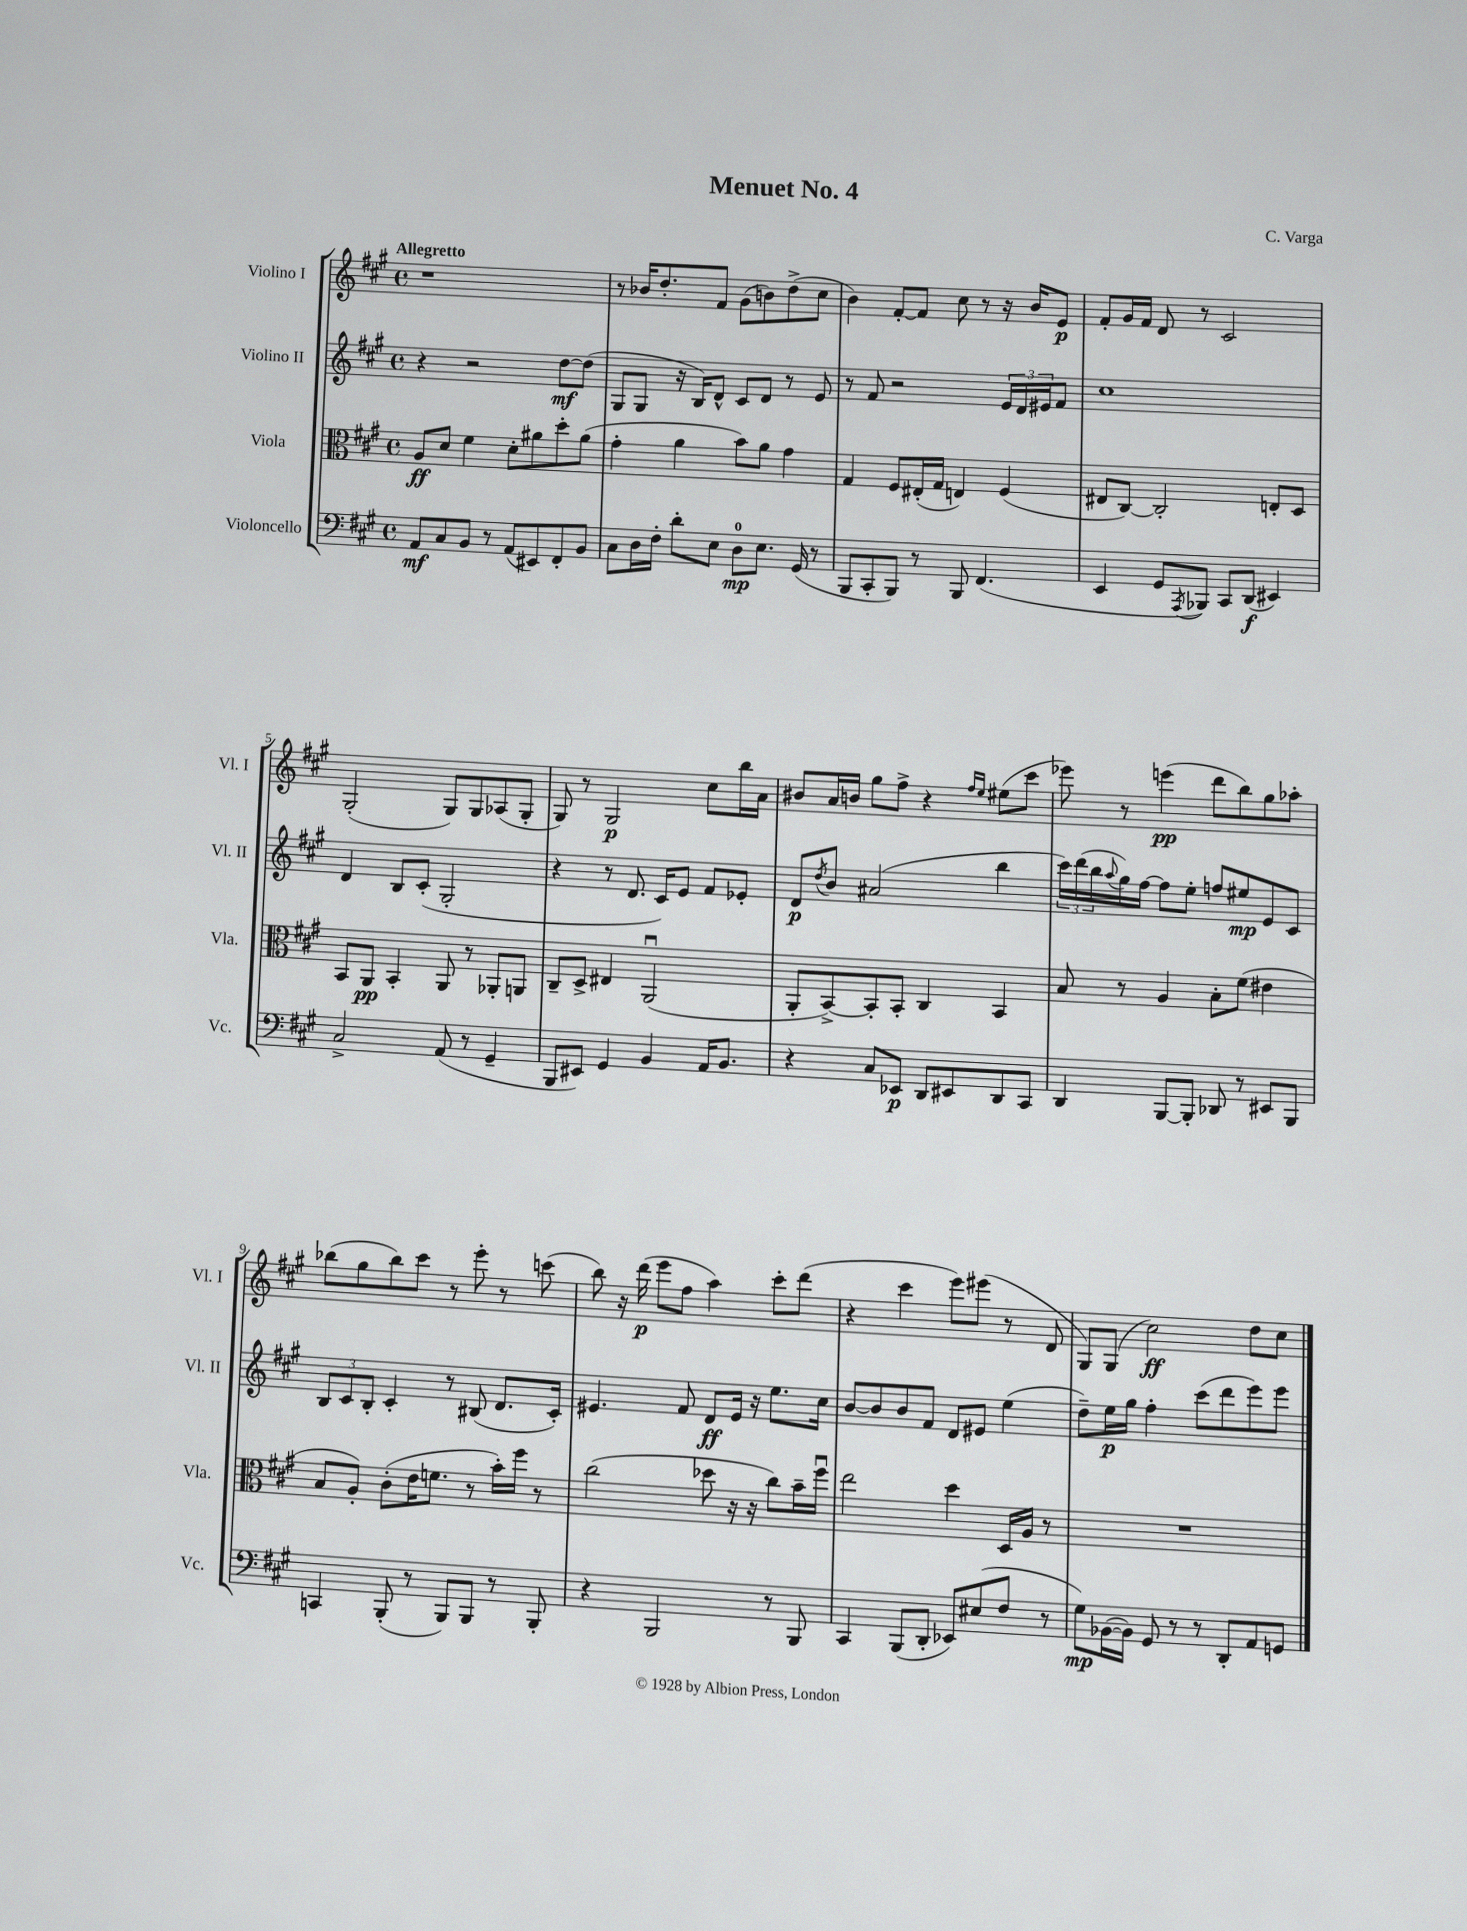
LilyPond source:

\header { title = "Menuet No. 4" composer = "C. Varga" }
<<
\new StaffGroup <<
\new Staff = "s0" \with { instrumentName = "Violino I" shortInstrumentName = "Vl. I" } {
    \clef treble \key a \major \defaultTimeSignature \time 4/4 \tempo "Allegretto"
    r1 |
    r8 bes'16 d''8.-. fis'8 gis'8( b'8) d''8->( cis''8 |
    b'4) fis'8~-. fis'8 cis''8 r8 r16 b'16 e'8\p |
    fis'8-. gis'16 fis'16 d'8 r8 cis'2 |
    gis2-.( gis8) gis8 aes8( gis8-. |
    gis8) r8 gis2\p cis''8 b''16 a'16 |
    bis'8 a'16 b'16 gis''8 fis''8-> r4 \grace { fis''16 e''16 } eis''8( cis'''8 |
    ees'''8) r8 e'''4\pp( d'''8 b''8) gis''8 aes''8-. |
    bes''8( gis''8 bes''8) cis'''8 r8 e'''8-. r8 c'''8( |
    b''8) r16 d'''16\p( e'''8 fis''8 a''4) cis'''8-. d'''8( |
    r4 cis'''4 e'''8) eis'''8( r8 d'8 |
    gis8) gis8( cis''2\ff) d''8 cis''8 \bar "|." |
}
\new Staff = "s1" \with { instrumentName = "Violino II" shortInstrumentName = "Vl. II" } {
    \clef treble \key a \major \defaultTimeSignature \time 4/4
    r4 r2 d''8~\mf d''8( |
    gis8 gis8 r16 b16) d'8-^ cis'8 d'8 r8 e'8 |
    r8 fis'8 r2 \tuplet 3/2 { e'16 d'16 eis'16 } fis'8 |
    cis''1 |
    d'4 b8 cis'8-.( gis2-. |
    r4 r8 d'8. cis'16) e'8 fis'8 ees'8-. |
    d'8\p \acciaccatura { d''8 } b'8 ais'2( b''4 |
    \tuplet 3/2 { cis'''16) d'''16( b''16 } \appoggiatura { a''8 } gis''16) fis''16~ fis''8 e''8-. f''8 eis''8\mp e'8 cis'8 |
    \tuplet 3/2 { b8 cis'8 b8-. } cis'4-. r8 bis8( d'8. cis'16-.) |
    eis'4. fis'8 d'8\ff eis'16 r16 e''8. cis''16 |
    b'8~ b'8 b'8 fis'8 d'8 eis'8 e''4( |
    d''8--) e''16\p gis''16 fis''4-. cis'''8( d'''8 e'''8) e'''8 \bar "|." |
}
\new Staff = "s2" \with { instrumentName = "Viola" shortInstrumentName = "Vla." } {
    \clef alto \key a \major \defaultTimeSignature \time 4/4
    a8\ff d'8 fis'4 d'8-. ais'8 d''8-. ais'8( |
    gis'4-. a'4 b'8) a'8 gis'4 |
    gis4 fis8 eis16-.( gis16 e4) fis4( |
    eis8 cis8~) cis2-. e8-. d8 |
    b,8 a,8\pp b,4-. a,8 r8 aes,8-. a,8 |
    cis8-- d8-> eis4 a,2\downbow( |
    a,8-. b,8~->) b,8-. b,8-. cis4 b,4 |
    b8 r8 a4 b8-. fis'8( eis'4 |
    b8 a8-.) cis'8-.( e'16 f'8. r8 b'16-.) fis''16 r8 |
    cis''2( des''8 r16 r16 cis''8) b'16-- fis''16\downbow |
    e''2 d''4 d16 a16 r8 |
    R1 \bar "|." |
}
\new Staff = "s3" \with { instrumentName = "Violoncello" shortInstrumentName = "Vc." } {
    \clef bass \key a \major \defaultTimeSignature \time 4/4
    a,8\mf cis8 b,8 r8 a,8( eis,8) fis,8-. b,8 |
    cis8 d16 fis16-. d'8-. e8 d8-0\mp e8. gis,16( r8 |
    b,,8 cis,8-. b,,8) r8 b,,8 fis,4.( |
    e,4 gis,8 \acciaccatura { a,,8 } bes,,8) cis,8 d,8\f( eis,4) |
    cis2-> a,8( r8 gis,4-- |
    b,,8 eis,8) gis,4 b,4 a,16 b,8. |
    r4 cis8 ees,8\p d,8 eis,8 d,8 cis,8 |
    d,4 b,,8~ b,,8-. des,8 r8 eis,8 b,,8 |
    c,4 b,,8-.( r8 b,,8) b,,8 r8 b,,8-. |
    r4 b,,2 r8 b,,8 |
    cis,4 b,,8( d,8-. ees,8) eis8( fis8 r8 |
    gis8\mp) bes,16~( bes,16) gis,8 r8 r8 d,8-. a,8 g,8 \bar "|." |
}
>>
>>
